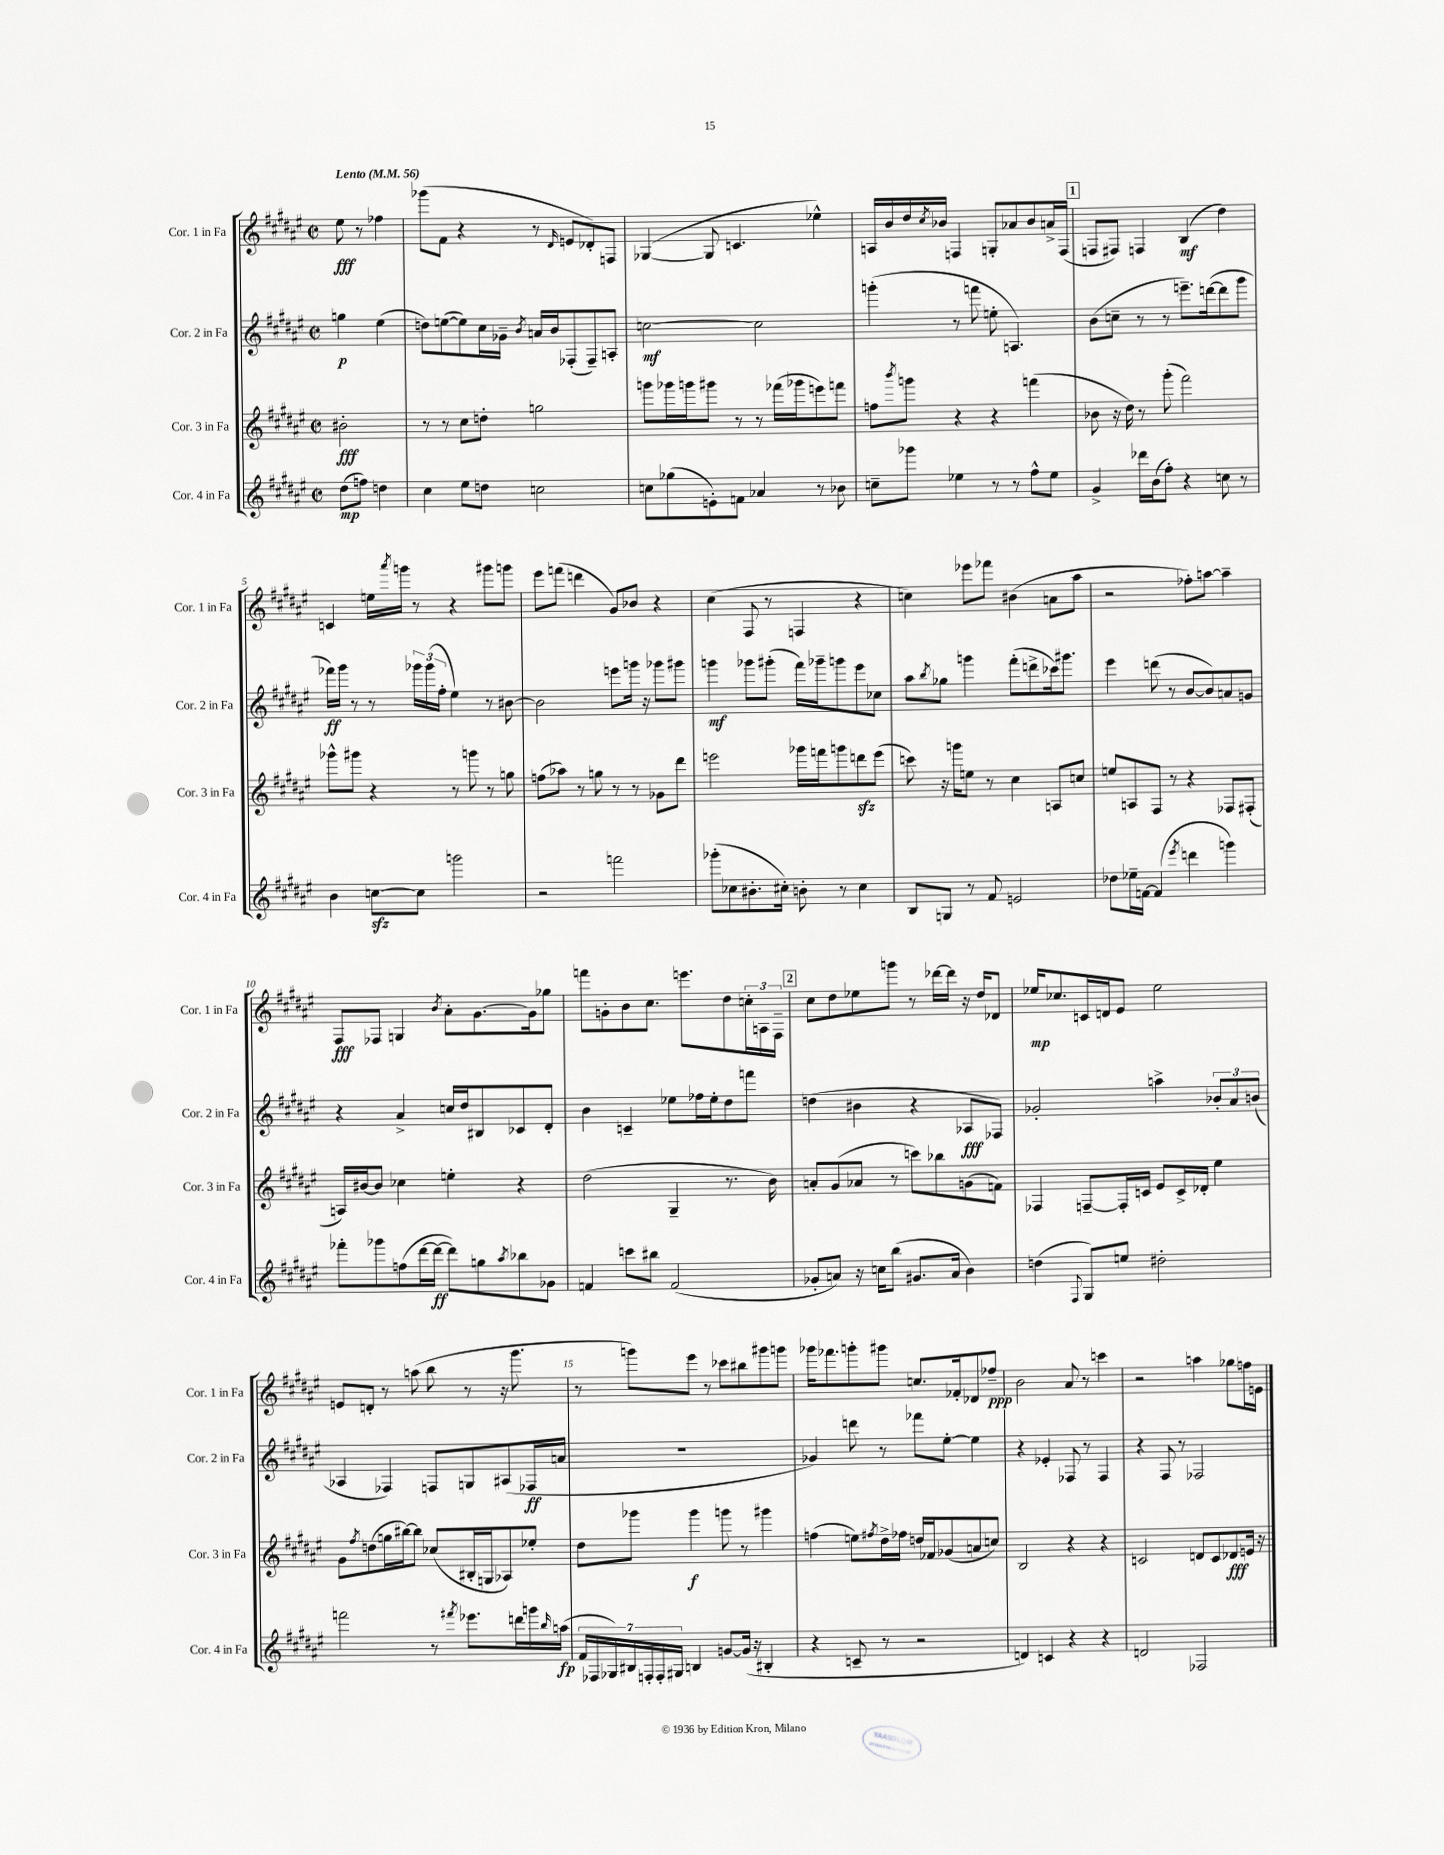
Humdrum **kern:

**kern	**kern	**kern	**kern
*staff4	*staff3	*staff2	*staff1
*clefG2	*clefG2	*clefG2	*clefG2
*k[f#c#g#d#a#e#]	*k[f#c#g#d#a#e#]	*k[f#c#g#d#a#e#]	*k[f#c#g#d#a#e#]
*M2/2	*M2/2	*M2/2	*M2/2
*met(c|)	*met(c|)	*met(c|)	*met(c|)
*MM56	*MM56	*MM56	*MM56
(8dd#	2b#'	4gg	8ee#
8ff)	.	.	8r
4dd	.	(4ee#	4ff-
=	=	=	=
4cc#	8r	8dd)	(8ggg-
.	8r	([8ee	8f#
8ee#	8cc#	8ee])	4r
8dd	8dd'	16cc#	.
.	.	16g-~	.
.	.	8qb	.
2cc	2gg	16a	8r
.	.	16b	.
.	.	.	16qqd#
.	.	(8F-'	8e
.	.	8F-~)	8d-')
.	.	8A'	8F
=	=	=	=
8cc	8ggg	[2cc	([4G-
(8gg-	16ggg-	.	.
.	16ggg	.	.
8e')	8ggg#	.	8G-]
8f	8r	.	4.c
4a-	8r	2cc]	.
.	(16fff-	.	.
.	16ggg-	.	.
8r	8eee)	.	4ee-^^)
8b-	8fff	.	.
=	=	=	=
8cc~	8ff	(4ggg'	16A
.	.	.	16b
.	8qbbb	.	.
8ggg-	8ggg	.	16dd#
.	.	.	8qcc#
.	.	.	16b-
4ee-	4r	8r	4F
.	.	8fff	.
8r	4r	8ee'	8G'
8r	.	4.A)	8a-
8ff#^^	(4fff	.	8b-
8ee-	.	.	16a^
.	.	.	(16F
=	=	=	=
4g#^	8b-	(8b	8F
.	16r	8cc~	8F#)
.	16dd#)	.	.
16ddd-	8r	8r	4F
(16b	.	.	.
8ff#')	(8ggg#'	8r	.
4r	2fff#)	8.eee~)	(4B
.	.	([16ddd	.
8cc	.	8ddd]	4dd#)
8r	.	8ggg#	.
=	=	=	=
4b	8ggg-^^	16fff-)	4c
.	.	16ggg#	.
.	8ggg#	8r	.
[8cc	4r	8r	16ee
.	.	.	8qaaa#
.	.	.	16ggg
8cc]	.	24ggg-	8r
.	.	(24ggg-	.
.	.	24ff#'	.
2ggg	8r	4ee#)	4r
.	8ggg	.	.
.	8r	8r	8ggg#
.	8gg	[8b#	8ggg
=	=	=	=
2r	(8ff	2b#]	8eee#
.	8aa-)	.	(8fff
.	8r	.	4ddd
.	8gg	.	.
2fff	8r	8eee	8g#)
.	8r	16ggg	8b-
.	.	16r	.
.	8g-	8ggg-	4r
.	8ddd#	8ggg#	.
=	=	=	=
(8ggg-'	2eee	4ggg	(4cc#
8cc-	.	.	.
8.b#'	.	8ggg-	8F#
.	.	(8ggg#'	8r
16cc#')	.	.	.
8b'	16ggg-	16fff#)	4F
.	16fff	16ggg-~	.
8r	8ggg	8ggg	.
4cc#	8ddd	8eee#	4r
.	(8eee	8cc-	.
=	=	=	=
8B	8ccc)	8aa#	4cc)
.	.	8qbb	.
8G	16r	8gg-	.
.	16ggg	.	.
8r	8ee	4ggg	8eee-
8f#	8r	.	8fff-
2e	4cc#	(8fff#'	(4b#
.	.	8ddd^	.
.	8A	16ccc-)	8a
.	.	8.ggg#	.
.	8cc	.	8aa#
=	=	=	=
8dd-	8ee	4eee#	2r
16ee-~	8A	.	.
[16f	.	.	.
(4f]	8F#	(8ddd	.
.	8r	8r	.
8qeee#	.	.	.
4ddd	4r	[8b	8ff-')
.	.	8b])	[8aa
4ggg)	8F-	8a	4aa~]
.	(8F#'	8g	.
=	=	=	=
8fff-'	16A)	4r	8F#
.	[16b#	.	.
8ggg-	8b#]	.	8F-
(8ff	4cc-	4a#^	4G
[16ddd#	.	.	.
16ddd#_	.	.	.
.	.	.	8qb
8ddd#])	4ee'	16cc	8a#'
.	.	16dd#	.
8gg	.	8B#	[8.g#
8qaa#	.	.	.
8bb-	4r	8c-	.
.	.	.	16g#]
8g-	.	8d#'	8gg-
=	=	=	=
4f	(2dd#	4b	8fff
.	.	.	8g'
8ccc	.	4c~	8b
8bb#	.	.	8.cc#
(2f	4G#~	8ee-	.
.	.	.	8.eee
.	.	16ff-	.
.	.	16ee-'	.
.	8.r	8dd#	8dd#
.	.	8fff	24cc'
.	.	.	24A
.	16b)	.	.
.	.	.	24F#~
=	=	=	=
8g-'	8a'	(4dd	8cc#
8a)	(8g#	.	8dd#
16r	8a-	4b#	8ee-
16cc	.	.	.
(8bb	8r	.	8ggg
8.g#	8ccc)	4r	8r
.	8bb-	.	[16ddd-
16a	.	.	16ddd-]
4b)	(8g	8A-	16r
.	.	.	16dd#
.	8f)	8F-)	8d-
=	=	=	=
(4dd	4F-	2g-'	16ee-
.	.	.	8.cc-
8qqF#	.	.	.
8G#)	[8F~	.	16c
.	.	.	16d
8ee	16F']	.	8e#
.	16c	.	.
2dd#'	8e#	4aa^	2ee-
.	16c^	.	.
.	16d-'	.	.
.	4ee#	12b-'	.
.	.	12a#	.
.	.	(12b	.
=	=	=	=
2fff	8g#	4A-	8e
.	8qff#	.	.
.	(8dd	.	8d'
.	16gg	4F-)	8r
.	[16bb#)	.	.
.	8bb#]	.	(8aa
8r	(8cc-	8F	8bb
8qfff#	.	.	.
8.eee-	16B#'	8G	8r
.	16G	.	.
.	8A-)	(8A#	16r
16ddd	.	.	8.ggg#
16ggg	8ee-'	16F-	.
16qqbb	.	.	.
(16aa	.	16a	.
=	=	=	=
28f#	8dd#	1r	8r
28F-	.	.	.
28G-)	.	.	.
28B#	.	.	.
.	8ggg-	.	8ggg)
28F'	.	.	.
28F'	.	.	.
28G#	.	.	.
4B	4ggg-	.	8eee#
.	.	.	8r
[8g	8ggg	.	8ccc-
(16g]	8r	.	8bb#
16r	.	.	.
4B#'	4ggg#	.	8ggg#
.	.	.	8ggg
=	=	=	=
4r	(4ff	4g-)	16ggg-
.	.	.	8.fff-
8c~	8ee)	8ddd	8ggg'
.	8qff#	.	.
8r	16dd#^	8r	8ggg#
.	16ff-	.	.
2r	16dd	8fff-	8.cc
.	16f-	.	.
.	(8g-	[8ee#'	.
.	.	.	16f-'
.	8a	4ee#]	8d-
.	8cc)	.	8ff-~
=	=	=	=
4d)	2B	4r	2b
4c	.	4e-'	.
4r	4r	8F-	8a#
.	.	8r	8r
4r	4r	4F-	4ccc
=	=	=	=
2d	2c	4r	2r
.	.	8F#	.
.	.	8r	.
2F-	8d	2F-	4aa
.	8c	.	.
.	8d-	.	8gg-
.	16e	.	16ff
.	16r	.	16e
==	==	==	==
*-	*-	*-	*-
